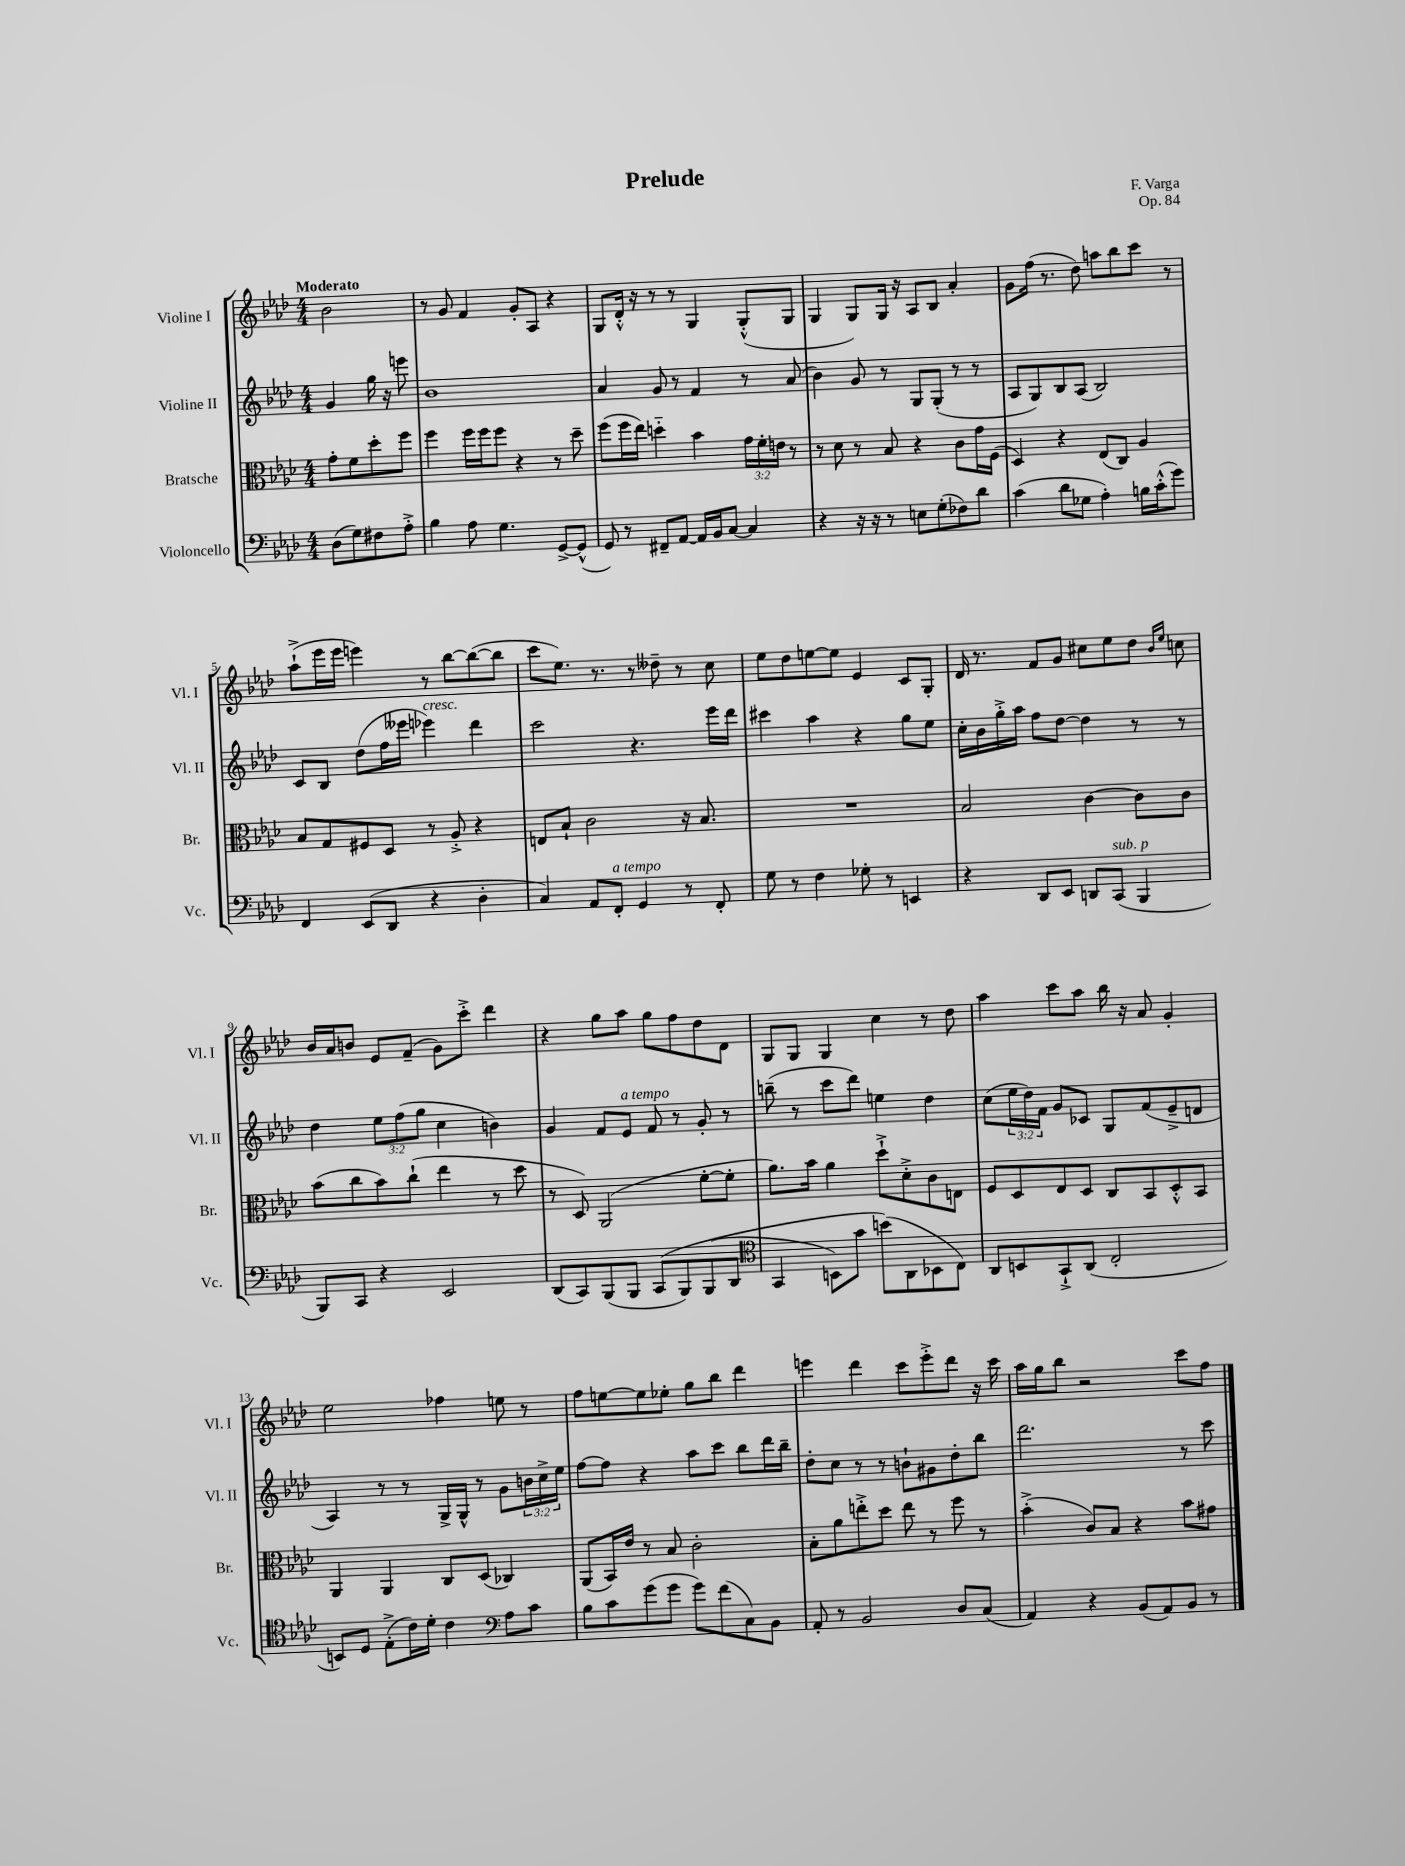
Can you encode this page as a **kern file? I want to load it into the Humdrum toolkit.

**kern	**kern	**kern	**kern
*staff4	*staff3	*staff2	*staff1
*clefF4	*clefC3	*clefG2	*clefG2
*k[b-e-a-d-]	*k[b-e-a-d-]	*k[b-e-a-d-]	*k[b-e-a-d-]
*M4/4	*M4/4	*M4/4	*M4/4
(8D-\L	8g'\L	4g/	2b-\
8G\)	8f\	.	.
8F#\	8dd-'\	16gg\	.
.	.	16r	.
8A-'^\J	8ff\J	8eee\	.
=	=	=	=
4B-\	4ff\	1b-	8r
.	.	.	8g/
8A-\	16ff\LL	.	4f/
.	16ff\J	.	.
4.G\	8ff\J	.	.
.	4r	.	8g'/L
.	.	.	8A-/J
[8GG^/L	8r	.	4r
(8GG^^/]J	8dd-~\	.	.
=	=	=	=
8GG/)	(8ff\L	4a-/	8G/L
8r	16ff\L	.	16d-'^^/Jk
.	16ee-\JJ)	.	16r
8FF#~/L	4dd'~\	8g/	8r
[8AA-/J	.	8r	8r
16AA-/]LL	4b-\	4f/	4G/
16BB-/J	.	.	.
[8C/J	.	.	.
4C/]	24g\LL	8r	(8G'^^/L
.	24f'\	.	.
.	24e\JJ	.	.
.	8r	(8a-/	8G/J
=	=	=	=
4r	8r	4b-\)	4G/
.	8d-\	.	.
16r	8r	8g/	8G/L)
16r	.	.	.
8r	8B-/	8r	16G/Jk
.	.	.	16r
8E\L	4r	8G/L	8A-/L
(8G'\	.	(8G'/J	8B-/J
8F-\)	8c\L	8r	4a-'/
8d-\J	16g\L	8r	.
.	(16F\JJ	.	.
=	=	=	=
(4c\	4D-/)	8A-/L	8g\L
.	.	8G/)	(16ff\Jk
.	.	.	8.r
8d-\L	4r	8B-/	.
8G-\J	.	(8A-/J	8dd-\)
4A-'\)	(8E-/L	2B-/)	8aa\L
.	8C/J)	.	8bb-\
16B\LL	4A-/	.	8ccc\J
(16c'^^\J	.	.	.
8g\J)	.	.	8r
=	=	=	=
4FF/	8B-/L	8c/L	(8aa-`^\L
.	8G/	8B-/J	16eee-\L
.	.	.	16eee-\JJ
(8EE-/L	8F#/	(8dd-\L	4eee\)
8DD-/J	8D-/J	16ff\L	.
.	.	16eee--\JJ	.
4r	8r	4eee-\)	8r
.	8A-'^/	.	[8bb-\L
4D-'\	4r	4ddd-\	(8bb-\_
.	.	.	8bb-\]J
=	=	=	=
4C/)	8E/L	2ccc\	8ccc\L
.	8B-`/J	.	8.ee-\J)
8AA-/L	2c\	.	.
.	.	.	8.r
8FF'/J	.	.	.
4GG/	.	4.r	8r
.	.	.	8dd--~\
8r	16r	.	8r
.	8.B-/	.	.
8FF'/	.	16eee-\LL	8cc\
.	.	16ddd-\JJ	.
=	=	=	=
8G\	1r	4ccc#\	8ee-\L
8r	.	.	8dd-\
4F\	.	4aa-\	[8ee\
.	.	.	8ee\]J
8G-'\	.	4r	4e-/
8r	.	.	.
4EE/	.	8gg\L	8c/L
.	.	8ee-\J	8G'/J
=	=	=	=
4r	2B-/	16cc'\LL	16d-/
.	.	16b-\	8.r
.	.	16gg'^\	.
.	.	16aa-\JJ	.
8DD-/L	.	8ff\L	8f/L
8EE-/J	.	[8dd-\J	8g/J
8DD/L	[4c\	4dd-\]	8cc#\L
(8CC/J	.	.	8ee-\
4BBB-/	8c\]L	8r	8dd-\J
.	.	.	16qqb-/LL
.	.	.	16qqee-/JJ
.	8c\J	8r	8cc\
=	=	=	=
8BBB-/L)	(8b-\L	4dd-\	16b-/LL
.	.	.	16a-/J
8CC/J	8cc\	.	8b/J
4r	8b-\)	12ee-\L	8e-/L
.	.	(12ff\	.
.	(8cc`\J	.	(8f~/J
.	.	12gg\J	.
2EE-/	4ee-\	4cc\	8g\L)
.	.	.	8ccc'^\J
.	8r	4b\)	4ddd-\
.	8dd-\	.	.
=	=	=	=
(8DD-/L	8r	4g/	4r
8CC/)	8D-/)	.	.
(8BBB-/	(2AA-/	8f/L	8gg\L
8BBB-/J	.	8e-/J	8aa-\J
&(8CC/L	.	8f/	8gg\L
8BBB-/)	.	8r	8ff\
(8BBB-/	[8f'\L	8g'/	8dd-\
8DD-/J	8f'\]J	8r	8d-\J
=	=	=	=
*clefC4	*	*	*
4GG/	8.a-\L)	(8bb~\	8G/L
.	.	8r	8G/J
.	16b-\Jk	.	.
8BB\L)	4a-\	8ccc\L	4G/
8g\J	.	8ddd-\J)	.
(8b\L&)	8dd-`^\L	4ee\	4cc\
8AA-\	8d-'^\	.	.
8BB-\	8c\	4dd-\	8r
8C\J)	8E\J	.	8dd-\
=	=	=	=
8AA-/L	8F/L	(8cc\L	4aa-\
8BB/	8D-/	24ee-\L	.
.	.	24dd-\)	.
.	.	24f\JJ	.
8GG`^/	8E-/	8g/L	8ccc\L
(8AA-/J	8D-/J	8c-/J	8aa-\J
2C'/	8C/L	8G/L	16bb-\
.	.	.	16r
.	8BB-/	(8f/	8a-/
.	8D-'^^/	8e-~^/	4g'/
.	8BB-/J	8d/J	.
=	=	=	=
8BB/L)	4AA-/	4A-/)	2ee-\
8D-/J	.	.	.
(8E-'^\L	4AA-/	8r	.
16c\L)	.	8r	.
16d-'\JJ	.	.	.
4c\	8C/L	16G^/LL	4ff-\
.	.	16G^^/JJ	.
.	(8D-/J	8r	.
*clefF4	*	*	*
8A-\L	4C-/)	8g\L	8ee\
8c\J	.	24b\L	8r
.	.	24cc^\	.
.	.	24ee-\JJ	.
=	=	=	=
8B-\L	(8AA-/L	[8ff\L	8ff\L
8c\	16BB-/L)	8ff\]J	[8ee\
.	16e-/JJ	.	.
(8g\	8r	4r	8ee\]
8g\J	8B-/	.	8ee-'\J
8g\L)	2c'\	8aa-\L	8gg\L
(8f\	.	8ccc\J	8bb-\J
8C\)	.	8bb-\L	4ddd-\
8BB-\J	.	16ddd-\L	.
.	.	16bb-~\JJ	.
=	=	=	=
8AA-'/	8B-'\L	8dd-'\L	4eee\
8r	8a-\	8cc\J	.
2BB-/	8ee'^\	8r	4ddd-\
.	8dd-\J	8r	.
.	8ee\	8b`\L	8ccc\L
.	8r	8g#\	8eee'^\
8D-/L	8ff\	8dd-'\	8ddd-\J
(8C/J	8r	8bb-\J	16r
.	.	.	16ccc\
=	=	=	=
4AA-/)	(4b-'^\	2.ddd-\	16aa-\LL
.	.	.	16gg\J
.	.	.	8bb-\J
4r	8c/L)	.	2r
.	8B-/J	.	.
(8BB-/L	4r	.	.
8AA-/)	.	.	.
8BB-/J	8b-\L	8r	8ccc\L
8r	8g#\J	8ccc\	8ff\J
==	==	==	==
*-	*-	*-	*-
